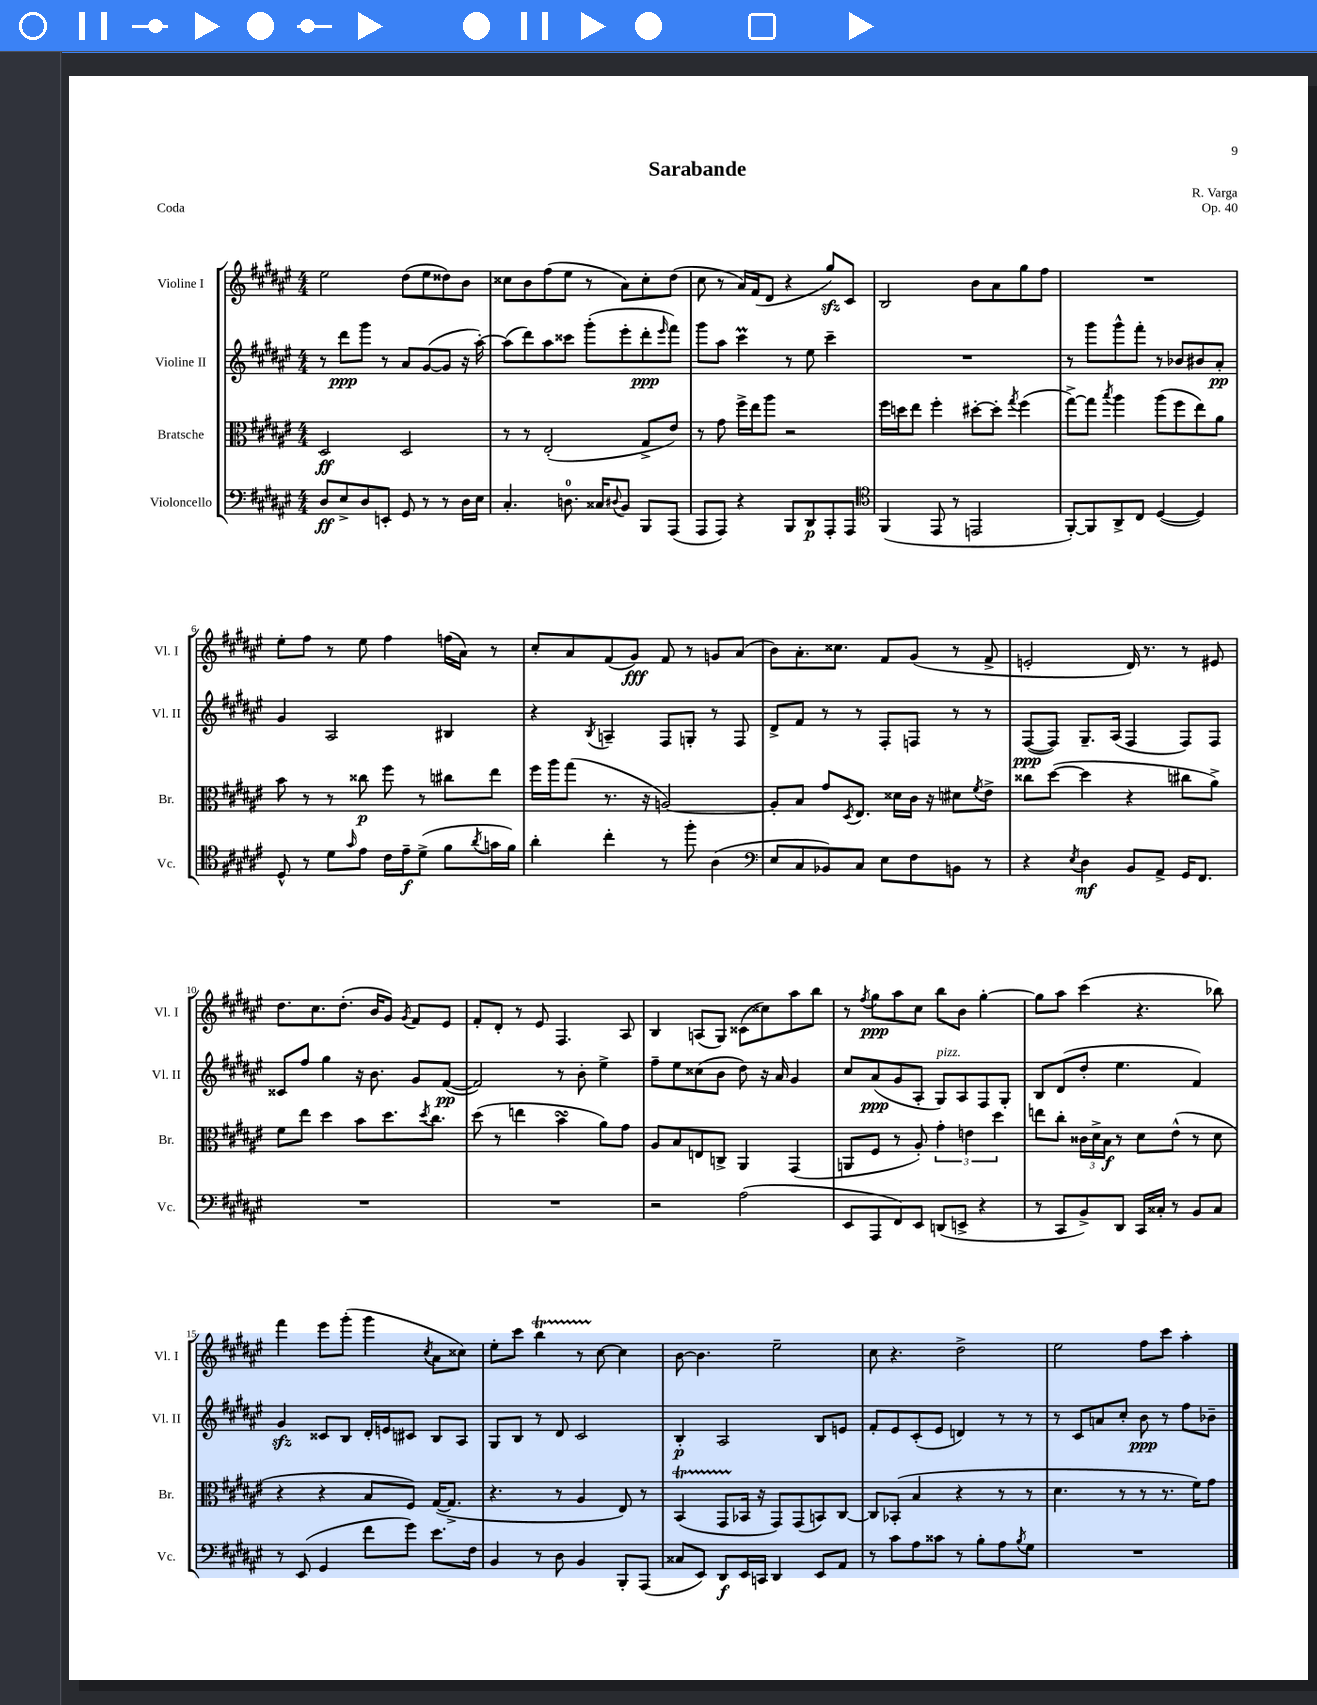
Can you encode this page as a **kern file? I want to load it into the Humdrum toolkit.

**kern	**kern	**kern	**kern
*staff4	*staff3	*staff2	*staff1
*clefF4	*clefC3	*clefG2	*clefG2
*k[f#c#g#d#a#e#]	*k[f#c#g#d#a#e#]	*k[f#c#g#d#a#e#]	*k[f#c#g#d#a#e#]
*M4/4	*M4/4	*M4/4	*M4/4
8D#/L	2D#/	8r	2ee#\
8E#^/	.	8ddd#\L	.
8D#/	.	8ggg#\J	.
8EE'/J	.	8r	.
8GG#/	2D#/	8a#/L	(8dd#\L
8r	.	([8g#/	8ee#\
8r	.	8g#/]J	8dd##\)
16D#\LL	.	16r	8b\J
16E#\JJ	.	[16aa#'\)	.
=	=	=	=
4.C#'/	8r	(8aa#\]L	8cc##\L
.	8r	8ddd#\)	8b\
.	(2E#'/	8aa#\	(8ff#\
8.D\	.	8ccc##\J	8ee#\J
.	.	(8ggg#'\L	8r
16C##/LK	.	.	.
8qqD#/	.	.	.
8BB/J	.	8eee#'\	8a#\L)
8BBB/L	8G#^/L	8ddd#'\	8cc##'\
.	.	16qqeee#/	.
(8AAA#/J	8e#/J)	8fff#\J)	(8dd#\J
=	=	=	=
8AAA#/L	8r	8ggg#\L	8cc#\
8AAA#/J)	8g#\	8aa#\J	8r
4r	16ff#^\LL	4ccc#\	16a#/LL)
.	16ee#\J	.	(16f#/J
.	8aa#\J	.	8d#/J
8BBB/L	2r	8r	4r
8DD#/	.	8ee#\	.
8AAA#'/	.	4ccc#~\	8gg#/L)
8AAA#/J	.	.	8c#/J
=	=	=	=
*clefC4	*	*	*
(4FF#/	16ff#\LL	1r	2B/
.	16dd\J	.	.
.	8ee#\J	.	.
8EE#/	4ff#'\	.	.
8r	.	.	.
2EE/	[8dd#'\L	.	8b\L
.	8dd#'\]J	.	8a#\
.	8qgg#/	.	.
.	(4ff#\	.	8gg#\
.	.	.	8ff#\J
=	=	=	=
[8FF#'/L)	[8gg#^\L)	8r	1r
8FF#/]	8gg#\]J	8ggg#\L	.
.	8qbb/	.	.
8AA#^/	4aa#\	8ggg#^^\	.
8C#/J	.	8fff#'\J	.
([4D#/	(8aa#\L	8r	.
.	8ff#\	8b-/L	.
4D#/])	8ee#\)	8b#/	.
.	8a#\J	8a#'/J	.
=	=	=	=
8D#^^/	8b\	4g#/	8ee#'\L
8r	8r	.	8ff#\J
8d#\L	8r	2A#/	8r
16qqg#/	.	.	.
8e#\J	8cc##\	.	8ee#\
16c#\LL	8ff#\	.	4ff#\
16e#~\J	.	.	.
(8d#^\J	8r	.	.
8f#\L	8cc#\L	4B#/	(16ff\LL
.	.	.	16a#\JJ)
8qa#/	.	.	.
16g\L	8ee#\J	.	8r
16f#\JJ)	.	.	.
=	=	=	=
4a#'\	16ff#\LL	4r	8cc#'/L
.	16aa#\J	.	.
.	(8gg#\J	.	8a#/
.	.	8qB/	.
4cc#'\	8.r	4A~/	(8f#/
.	.	.	8g#/J)
.	16r	.	.
8r	[2A/)	8F#/L	8f#/
8ff#'\	.	8G'/J	8r
(4A#\	.	8r	8g/L
.	.	8F#/	(8a#/J
=	=	=	=
*clefF4	*	*	*
8E#/L	8A'/]L	8d#^/L	8b\L)
8C#/	8B/J	8f#/J	8.a#'\
8BB-/)	8g#/L	8r	.
.	.	.	8.cc##\J
.	8qD#/	.	.
8C#/J	8.E#/J	8r	.
8E#\L	.	8F#'/L	8f#/L
.	16d##\LL	.	.
8F#\	16c#\JJ	8F/J	(8g#/J
.	16r	.	.
8BB\J	8d#\L	8r	8r
.	8qf#/	.	.
8r	8e#^\J	8r	8f#^/
=	=	=	=
4r	8cc##\L	([8F#/L	2e'/
.	([8dd#\J	8F#/]J)	.
8qE#/	.	.	.
4D#\	4dd#\]	8.G#~/L	.
.	.	(16A#/Jk	.
8BB/L	4r	4F#/	16d#/)
.	.	.	8.r
8AA#^/J	.	.	.
16GG#/LK	8cc#\L	8F#/L)	8r
8.FF#/J	.	.	.
.	8a#^\J)	8F#/J	8e#/
=	=	=	=
1r	8f#\L	8c##/L	8.dd#\L
.	8ee#\J	8ff#/J	.
.	.	.	8.cc#\
.	4dd#\	4gg#\	.
.	.	.	(8.dd#'\J
.	8b\L	16r	.
.	.	8.b\	16b/LK
.	8.dd#\	.	8g#/J)
.	.	.	8qg#/
.	.	8g#/L	8f#/L
.	8qdd#/	.	.
.	8.cc#\J	.	.
.	.	([8f#/J	8e#/J
=	=	=	=
1r	(8dd#\	2f#/])	8f#'/L
.	8r	.	8d#'/J
.	4ee\	.	8r
.	.	.	8e#/
.	4b\	8r	4.F#/
.	.	8b'\	.
.	8a#\L)	4ee#^\	.
.	8g#\J	.	8A#/
=	=	=	=
2r	8A#/L	8ff#~\L	4B/
.	8B/	8ee#\	.
.	8E/	(8cc##\	(8A/L
.	8C^/J	8b\J	8G#/J)
(2A#\	4AA#/	8dd#\)	(8c##\L
.	.	16r	8cc##\)
.	.	16a#/	.
.	(4GG#/	4g#/	8aa#\
.	.	.	8bb\J
=	=	=	=
8EE#/L	8AA/L	8cc#/L	8r
.	.	.	8qff#/
8AAA#/	8F#/J	(8a#/	8gg#\L
8FF#/)	8r	8g#/	8aa#\
8EE#/J	8A#'/)	8A#'/J	8cc#\J
(8DD/L	6g#'\	8G#/L)	8bb\L
8EE^/J	.	8A#/	8b\J
.	6e\	.	.
4r	.	8F#/	[4gg#'\
.	6dd#\	.	.
.	.	8G#'/J	.
=	=	=	=
8r	8ee\L	8B/L	8gg#\]L
8CC#/L	8cc#'\J	(8d#/	8aa#\J
8BB^/)	24c##\LL	8dd#'/J	(4ccc#\
.	24d#^\	.	.
.	24B\JJ	.	.
8DD#/J	8r	4.ee#\	.
16CC#/LL	8d#\L	.	4.r
16C##'/JJ	.	.	.
8r	(8e#^^\J	.	.
8BB/L	8r	4f#/)	.
8C##/J	8d#\	.	8bb-\)
=	=	=	=
8r	4r	4g#/	4fff#\
(8EE#/	.	.	.
4GG#/	4r	8c##/L	8eee#\L
.	.	8B/J	(8ggg#'\J
8f#\L	8B/L	16d#'/LL	4ggg#\
.	.	16e/J	.
8g#\J)	8F#/J)	8c#/J	.
.	.	.	8qcc#/
8.e#\L	([16G#/LK	8B/L	8a#\L
.	8.G#^/]J	.	.
.	.	8A#/J	8cc##\J)
16F#\Jk	.	.	.
=	=	=	=
4BB/	4.r	8G#/L	8ee#'\L
.	.	8B/J	8ccc#\J
8r	.	8r	4bb\
8D#\	8r	8d#/	.
4BB/	4A#/	2c#/	8r
.	.	.	[8cc#\
8BBB'/L	8E#/)	.	4cc#\]
(8AAA#/J	8r	.	.
=	=	=	=
8C##/L	(4BB/	4B'/	[8b\
8EE#/J)	.	.	4.b\]
8DD#/L	8GG#/L	2A#/	.
16EE#/L	16BB-/Jk	.	.
16CC/JJ	16r	.	.
4DD#/	8GG#/L)	.	2ee#~\
.	(8GG#/	.	.
8EE#/L	8BB/)	8B/L	.
8AA#/J	[8C#/J	8e/J	.
=	=	=	=
8r	8C#/]L	8f#'/L	8cc#\
8c#\L	(8BB-'/J	8e#/	4.r
8A#\	4B/	(8c#'/	.
8c##\J	.	8e#/J	.
8r	4r	4d/)	2dd#^\
8B'\L	.	.	.
8A#\	8r	8r	.
8qB/	.	.	.
8G#\J	8r	8r	.
=	=	=	=
1r	4.d#\	8r	2ee#\
.	.	8c#/L	.
.	.	8a/	.
.	8r	8cc#'/J	.
.	8r	8b\	8ff#\L
.	8.r	8r	8ccc#\J
.	.	8ff#\L	4aa#'\
.	16f#\LK)	.	.
.	8g#\J	8b-~\J	.
==	==	==	==
*-	*-	*-	*-
